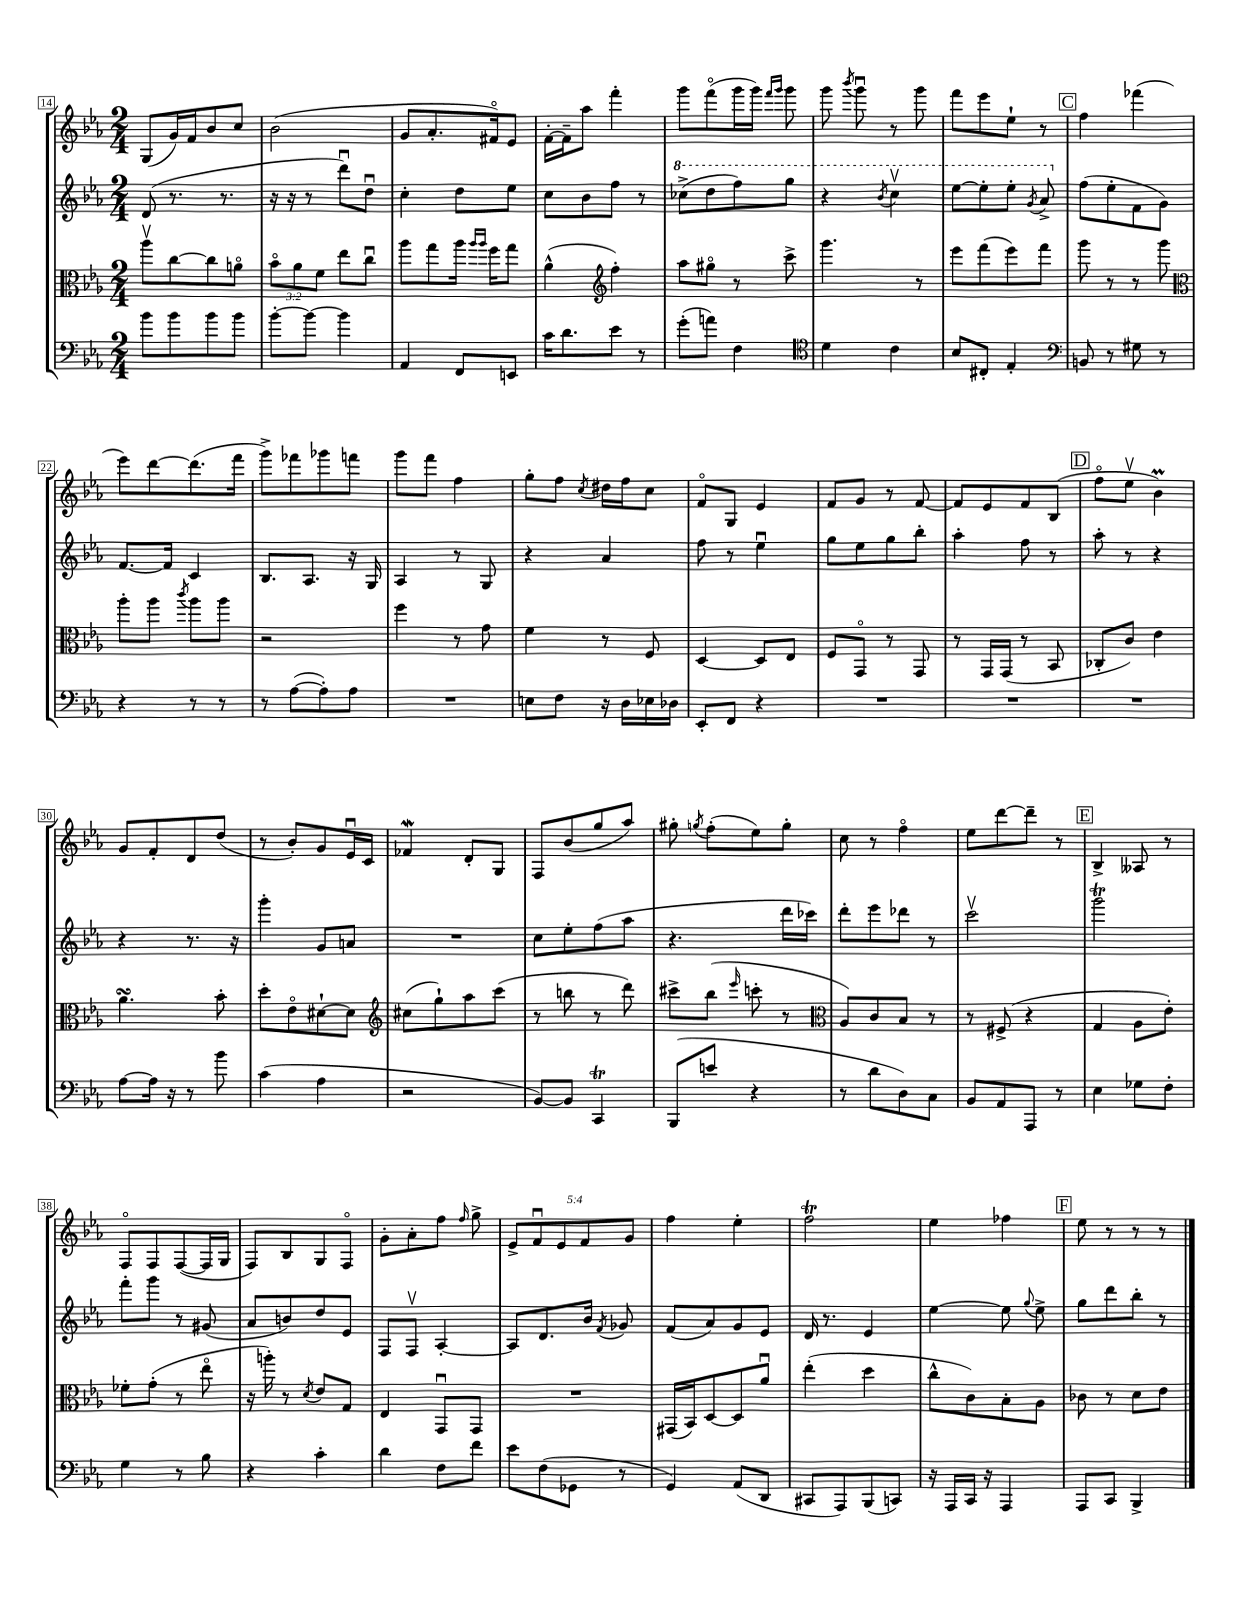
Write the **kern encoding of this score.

**kern	**kern	**kern	**kern
*part4	*part3	*part2	*part1
*staff4	*staff3	*staff2	*staff1
*clefF4	*clefC3	*clefG2	*clefG2
*k[b-e-a-]	*k[b-e-a-]	*k[b-e-a-]	*k[b-e-a-]
*M2/4	*M2/4	*M2/4	*M2/4
=14	=14	=14	=14
8b-\L	8aa-v\L	(8d/	(8G/L
8b-\	[8cc\	8.r	16g/L)
.	.	.	16f/J
8b-\	8cc\]	.	8b-/
.	.	8.r	.
8b-\J	8an\J	.	8cc/J
=15	=15	=15	=15
[8b-'\L	12b-\L	16r	(2b-\
.	.	16r	.
.	12a-\	.	.
8b-\J_	.	8r	.
.	12f\J	.	.
4b-\]	8ee-\L	8dddu\L)	.
.	8ccu\J	8ddu\J	.
=16	=16	=16	=16
4AA-/	8aa-\L	4cc'\	8g/L
.	8gg\	.	8.a-'/
8FF/L	16aa-\Jk	8dd\L	.
.	16qqaa-/LL	.	.
.	16qqaa-/JJ	.	.
.	16ff\KL	.	16f#X/k)
8EEn/J	8gg\J	8ee-\J	8e-/J
=17	=17	=17	=17
16c\KL	(4a-^^\	8cc\L	[16f'\LL
8.d\	.	.	16f~\J]
.	.	8b-\	8aa-\J
*	*clefG2	*	*
8e-\J	4ff'\)	8ff\J	4fff'\
8r	.	8r	.
=18	=18	=18	=18
*	*	*8va	*
(8g'\L	8aa-\L	(8ccc-X^\L	8ggg\L
8an\J)	8gg#X\J	8ddd\	(8fff\
4F\	8r	8fff\)	16ggg\L
.	.	.	16ggg\JJ)
.	.	.	16qqfff/LL
.	.	.	16qqggg/JJ
.	8ccc^\	8ggg\J	8ggg\
=19	=19	=19	=19
*clefC4	*	*	*
4d\	4.ggg\	4r	8ggg\
.	.	.	8qbbb-/
.	.	.	8gggu\
.	.	8qbb-/	.
4c\	.	4cccv\	8r
.	8r	.	8ggg\
=20	=20	=20	=20
8B-/L	8eee-\L	[8eee-\L	8fff\L
8C#X'/J	(8fff\	8eee-'\]	8eee-\
4E-'/	8eee-\)	8eee-'\J	8ee-`\J
.	.	8qgg/	.
.	8fff\J	8aa-^/	8r
!!LO:REH:place=s1:t=C
=21	=21	=21	=21
*clefF4	*	*	*
*	*	*X8va	*
8BBn/	8ggg\	(8ff\L	4ff\
8r	8r	8ee-'\	.
8G#X\	8r	8f\	(4fff-X\
8r	8ggg\	8g\J)	.
!!LO:LB:g=z
=22	=22	=22	=22
*	*clefC3	*	*
4r	8aa-'\L	[8.f/L	8eee-\L)
.	8aa-\J	.	[8ddd\
.	.	16f/Jk]	.
.	8qccc/	.	.
8r	8aa-\L	4c/	(8.ddd\]
8r	8aa-\J	.	.
.	.	.	16fff\Jk
=23	=23	=23	=23
8r	2r	8.B-/L	8ggg^\L)
([8A-\L	.	.	8fff-X\
.	.	8.A-/J	.
8A-'\])	.	.	8ggg-X\
8A-\J	.	16r	8fffn\J
.	.	16G/	.
=24	=24	=24	=24
2r	4ff\	4A-/	8ggg\L
.	.	.	8fff\J
.	8r	8r	4ff\
.	8g\	8G/	.
=25	=25	=25	=25
8En\L	4f\	4r	8gg'\L
8F\J	.	.	8ff\J
.	.	.	8qcc/
16r	8r	4a-/	16dd#X\LL
16D\LL	.	.	16ff\J
16E-X\	8F/	.	8cc\J
16D-X\JJ	.	.	.
=26	=26	=26	=26
8EE-'/L	[4D/	8ff\	8f/L
8FF/J	.	8r	8G/J
4r	8D/L]	4ee-u\	4e-/
.	8E-/J	.	.
=27	=27	=27	=27
2r	8F/L	8gg\L	8f/L
.	8GG/J	8ee-\	8g/J
.	8r	8gg\	8r
.	8GG/	8bb-'\J	[8f/
=28	=28	=28	=28
2r	8r	4aa-'\	8f/L]
.	16GG/LL	.	8e-/
.	(16GG/JJ	.	.
.	8r	8ff\	8f/
.	8BB-/	8r	(8B-/J
!!LO:REH:place=s1:t=D
=29	=29	=29	=29
2r	8C-X'/L	8aa-'\	8ff\L
.	8c/J)	8r	8ee-v\J
.	4e-\	4r	4b-M\)
!!LO:LB:g=z
=30	=30	=30	=30
[8A-\L	4.a-sSSs\	4r	8g/L
16A-\Jk]	.	.	8f'/
16r	.	.	.
8r	.	8.r	8d/
8b-\	8b-'\	.	(8dd/J
.	.	16r	.
=31	=31	=31	=31
(4c\	8dd'\L	4ggg'\	8r
.	8e-\	.	8b-'/L)
4A-\	[8d#X`\	8g/L	8g/
.	8d#\J]	8an/J	16e-u/L
.	.	.	16c/JJ
=32	=32	=32	=32
*	*clefG2	*	*
2r	(8cc#X\L	2r	4f-Xw/
.	8gg`\)	.	.
.	8aa-\	.	8d'/L
.	(8ccc\J	.	8G/J
=33	=33	=33	=33
[8BB-/L)	8r	8cc\L	8F/L
8BB-/J]	8bbn\	8ee-'\	(8b-/
4CCT/	8r	(8ff\	8gg/
.	8ddd\)	8aa-\J	8aa-/J)
=34	=34	=34	=34
(8BBB-/L	8ccc#X^\L	4.r	8gg#X'\
.	.	.	8qggn/
8en/J	(8bb-\J	.	(8ff'\L
.	16qqeee-/	.	.
4r	8cccn'\	.	8ee-\)
.	8r	16ddd\LL	8gg'\J
.	.	16ccc-X\JJ)	.
=35	=35	=35	=35
*	*clefC3	*	*
8r	8A-/L)	8ddd'\L	8cc\
8d\L	8c/	8eee-\	8r
8D\)	8B-/J	8ddd-X\J	4ff\
8C\J	8r	8r	.
=36	=36	=36	=36
8BB-/L	8r	2cccv\	8ee-\L
8AA-/	(8F#X^/	.	[8ddd\
8AAA-/J	4r	.	8ddd~\J]
8r	.	.	8r
!!LO:REH:place=s1:t=E
=37	=37	=37	=37
4E-\	4G/	2gggt\	4B-^/
8G-X\L	8A-\L	.	8A--X/
8F'\J	8e-'\J)	.	8r
!!LO:LB:g=z
=38	=38	=38	=38
4G\	8f-X'\L	8fff'\L	8F/L
.	(8g'\J	8ggg\J	8F/
8r	8r	8r	([8F/
8B-\	8ee-\	(8g#X/	16F/L]
.	.	.	16G/JJ
=39	=39	=39	=39
4r	16r	8a-/L	8F/L)
.	16aan'\)	.	.
.	8r	8bn/)	8B-/
.	8qd/	.	.
4c'\	8e-/L	8dd/	8G/
.	8G/J	8e-/J	8F/J
=40	=40	=40	=40
4d\	4E-/	8F/L	8g'\L
.	.	8Fv/J	8a-'\
8F\L	8GGu/L	[4A-'/	8ff\J
.	.	.	16qqff/
8f\J	8GG/J	.	8gg^\
=41	=41	=41	=41
8e-\L	2r	8A-/L]	10e-^/L
.	.	.	10fu/
(8F\	.	8.d/	.
.	.	.	10e-/
8GG-X\J	.	.	.
.	.	.	10f/
.	.	16b-/Jk	.
.	.	8qf/	.
8r	.	8g-X/	.
.	.	.	10g/J
=42	=42	=42	=42
4GG/)	(16GG#X/LL	(8f/L	4ff\
.	16BB-/J)	.	.
.	[8D/	8a-/)	.
(8AA-/L	8D/]	8g/	4ee-'\
8DD/J	8a-u/J	8e-/J	.
=43	=43	=43	=43
8CC#X/L	(4ee-'\	16d/	2ffT\
.	.	8.r	.
8AAA-/)	.	.	.
(8BBB-/	4dd\	4e-/	.
8CCn/J)	.	.	.
=44	=44	=44	=44
16r	8cc^^\L	[4ee-\	4ee-\
16AAA-/LL	.	.	.
16CC/JJ	8c\)	.	.
16r	.	.	.
4AAA-/	8B-'\	8ee-\]	4ff-X\
.	.	8qqgg/	.
.	8A-\J	8ee-^\	.
!!LO:REH:place=s1:t=F
=45	=45	=45	=45
8AAA-/L	8c-X\	8gg\L	8ee-\
8CC/J	8r	8ddd\	8r
4BBB-^/	8d\L	8bb-'\J	8r
.	8e-\J	8r	8r
==	==	==	==
*-	*-	*-	*-
